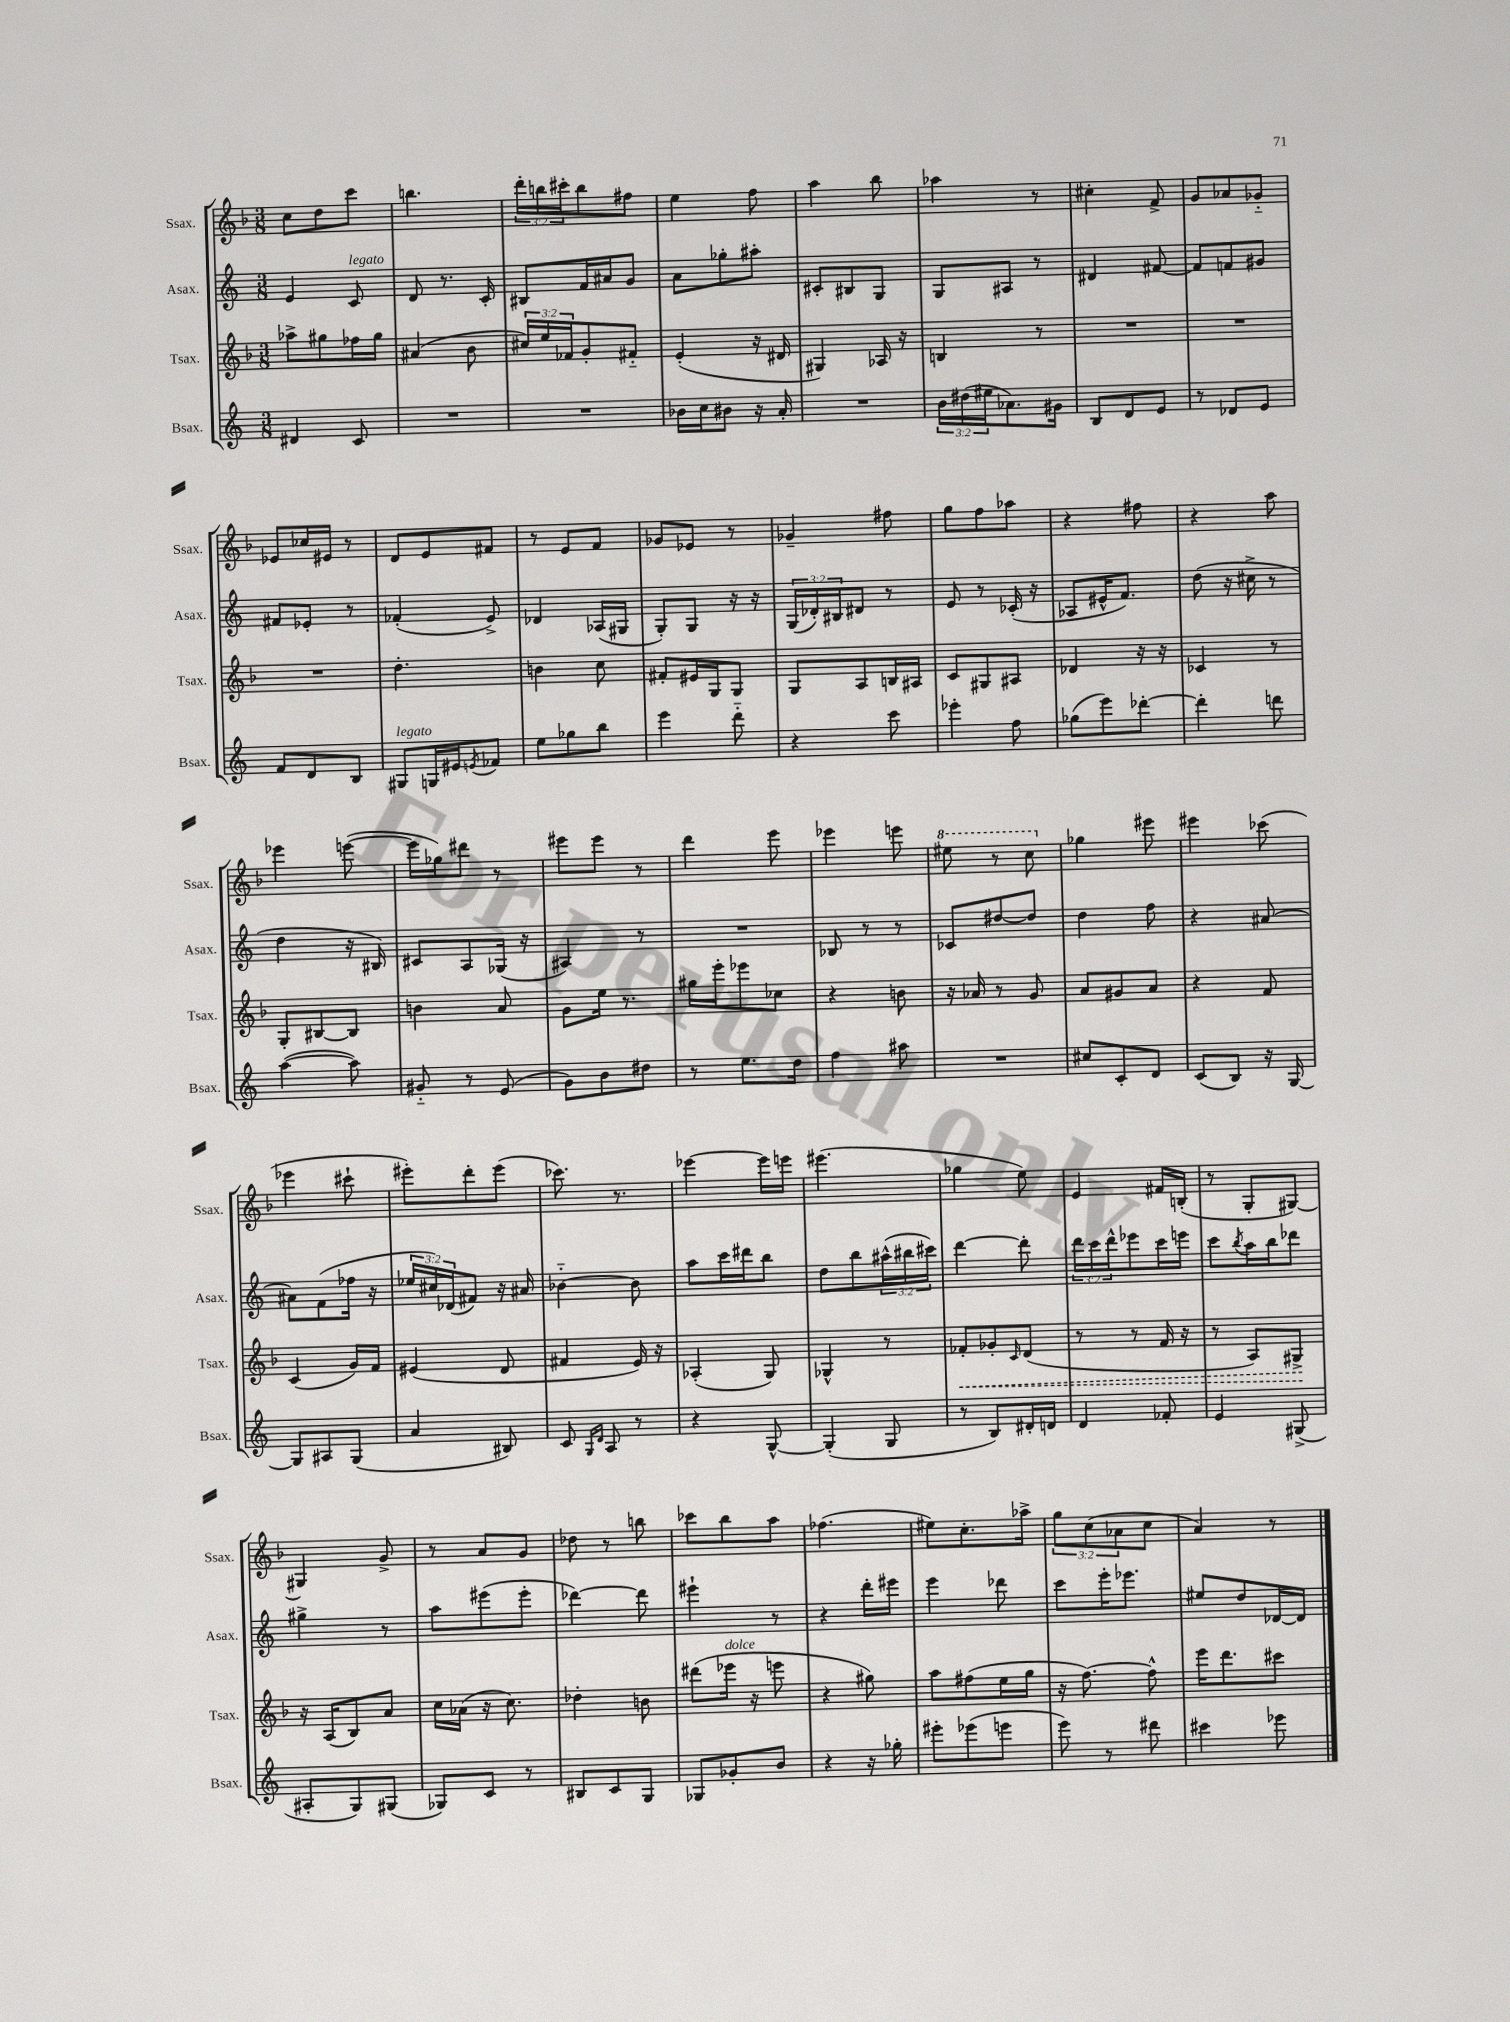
<<
\new StaffGroup <<
\new Staff = "s0" \with { instrumentName = "Ssax." shortInstrumentName = "Ssax." } {
    \clef treble \key f \major \numericTimeSignature \time 3/8 \override Staff.TupletNumber.text = #tuplet-number::calc-fraction-text
    c''8 d''8 c'''8 |
    b''4. |
    \tuplet 3/2 { d'''16-. b''16 cis'''16-. } b''8 fis''8 |
    e''4 f''8 |
    a''4 bes''8 |
    aes''4 r8 |
    cis''4-. f'8-> |
    g'8 aes'8 ges'8-_ |
    ees'8 ces''16 eis'16 r8 |
    d'8 e'8 fis'8 |
    r8 e'8 f'8 |
    ges'8 ees'8 r8 |
    ges'4-- fis''8 |
    g''8 f''8 aes''8 |
    r4 fis''8 |
    r4 a''8 |
    ees'''4 e'''8~( |
    e'''16 ges''16) dis'''8 r8 |
    eis'''8 eis'''8 r8 |
    d'''4 e'''8 |
    ees'''4 e'''8 |
    \ottava #1 eis'''8 r8 c'''8 \ottava #0 |
    ges''4 eis'''8 |
    eis'''4 ces'''8( |
    ees'''4 cis'''8-! |
    eis'''8-.) d'''8-. eis'''8( |
    ces'''8.) r8. |
    ees'''4~ ees'''16 e'''16 |
    eis'''4.( |
    ges''4 e''8) |
    e'4 fis'16 b16-.( |
    r8 g8-. gis8~) |
    gis4 g'8-> |
    r8 a'8 g'8 |
    des''8 r8 b''8 |
    ces'''8 bes''8 a''8 |
    fes''4.( |
    eis''8) c''8.-. aes''16-> |
    \tuplet 3/2 { g''8 c''8( aes'8 } c''8 |
    a'4) r8 \bar "|." |
}
\new Staff = "s1" \with { instrumentName = "Asax." shortInstrumentName = "Asax." } {
    \clef treble \key c \major \numericTimeSignature \time 3/8 \override Staff.TupletNumber.text = #tuplet-number::calc-fraction-text
    e'4 c'8^\markup { \italic "legato" } |
    d'8 r8. c'16-. |
    bis8 f'16 ais'16 g'8 |
    a'8 ges''8-. ais''8-. |
    cis'8-. bis8 g8 |
    g8 ais8 r8 |
    dis'4 fis'8~ |
    fis'8 f'8 gis'8 |
    fis'8 ees'8-. r8 |
    fes'4-.( e'8->) |
    des'4 aes16( gis16 |
    g8-.) g8 r16 r16 |
    \tuplet 3/2 { g16( des'16-.) bis16 } dis'8 r8 |
    e'8 r8 ces'16-.( r16 |
    aes8 eis'16-^ f'8.) |
    d''8( r16 cis''16-> r8 |
    d''4 r16 bis16) |
    cis'8 a8 ges16( r16 |
    ais4) r8 |
    R4. |
    bes8 r8 r8 |
    ces'8 dis''8~ dis''8 |
    d''4 f''8 |
    r4 ais'8~ |
    ais'8 f'8( fes''16 r16 |
    \tuplet 3/2 { ees''16 cis''16) des'16( } fis'8) r16 ais'16 |
    bes'4~-_ bes'8 |
    a''8 c'''16 dis'''16 b''8 |
    d''8 b''8 \tuplet 3/2 { ais''16-^( bis''16 cis'''16) } |
    d'''4~ d'''8-. |
    \tuplet 3/2 { d'''16 c'''16 d'''16-^ } ees'''8 c'''16 e'''16 |
    c'''8 \acciaccatura { b''8 } a''16 b''16 des'''8 |
    gis''4-> r8 |
    a''8 eis'''8( eis'''8-. |
    des'''4~) des'''8 |
    eis'''4-! r8 |
    r4 d'''16-. eis'''16 |
    e'''4 des'''8 |
    c'''8 e'''16-. ees'''8. |
    eis''8 d''8 des'16~ des'16 \bar "|." |
}
\new Staff = "s2" \with { instrumentName = "Tsax." shortInstrumentName = "Tsax." } {
    \clef treble \key f \major \numericTimeSignature \time 3/8 \override Staff.TupletNumber.text = #tuplet-number::calc-fraction-text
    aes''8-> gis''8 fes''16 gis''16 |
    ais'4( bes'8 |
    \tuplet 3/2 { cis''16) e''16 fes'16 } g'8-. fis'8-_ |
    e'4-.( r16 dis'16 |
    gis4) aes16 r16 |
    b4 r8 |
    R4. |
    R4. |
    R4. |
    d''4.-. |
    b'4 c''8 |
    fis'8-. eis'16 g16 g8 |
    g8 a8 b16 ais16 |
    c'8 gis8 ais8 |
    des'4 r16 r16 |
    ces'4 r8 |
    g8-. bis8~ bis8 |
    b'4 a'8 |
    g'8 e''16 r8. |
    gis''16 e'''16-. ees'''8 ces''8 |
    r4 b'8 |
    r16 aes'16 r8 g'8 |
    a'8 gis'8 a'8 |
    r4 f'8 |
    c'4( g'16) f'16 |
    eis'4( d'8 |
    fis'4 e'16) r16 |
    aes4-.( g8) |
    ges4-^ r8 |
    \once \override Hairpin.style = #'dashed-line fes'8-.\< ges'8-. \grace { c'16 } d'8( |
    r8 r8 f'16 r16 |
    r8 a8) gis8->\! |
    r16 a16( bes8) a'8 |
    c''16 aes'16( r16 c''8.) |
    des''4-. b'8 |
    dis'''8( ees'''16^\markup { \italic "dolce" } r16 e'''8 |
    r4 gis''8) |
    a''8 fis''8( e''16 g''16 |
    r16 f''8.~) f''8-^ |
    e'''16 d'''8. cis'''8 \bar "|." |
}
\new Staff = "s3" \with { instrumentName = "Bsax." shortInstrumentName = "Bsax." } {
    \clef treble \key c \major \numericTimeSignature \time 3/8 \override Staff.TupletNumber.text = #tuplet-number::calc-fraction-text
    dis'4 c'8 |
    R4. |
    R4. |
    bes'16 c''16 bis'8 r16 a'16-. |
    R4. |
    \tuplet 3/2 { b'16 dis''16( eis''16 } aes'8.) gis'16 |
    b8 d'8 e'8 |
    r8 des'8 e'8 |
    f'8 d'8 b8 |
    gis8^\markup { \italic "legato" } g16 eis'16 \acciaccatura { e'8 } fes'8 |
    e''8 ges''8 b''8 |
    e'''4 d'''8-_ |
    r4 c'''8 |
    ees'''4-. f''8 |
    ges''8( e'''8) des'''8~-. |
    des'''4-. d'''8 |
    a''4~( a''8) |
    gis'8-_ r8 e'8( |
    g'8) b'8 dis''8 |
    r8 e''8. d''16 |
    f''4 ais''8 |
    R4. |
    cis''8 c'8-. d'8 |
    c'8( b8) r16 g16~ |
    g8 ais8 g8( |
    a'4 bis8) |
    c'8 \grace { g16 d'16 } a8 r8 |
    r4 g8~-^ |
    g4-.( g8 |
    r8 b8) dis'16-. d'16 |
    d'4 fes'8-. |
    e'4 gis8->( |
    ais8-. g8) gis8( |
    ges8) c'8 r8 |
    bis8 c'8 g8 |
    ges8 ges'8-. b'8 |
    r4 r16 ges''16-. |
    eis'''8-. ees'''8( e'''8 |
    e'''8) r8 dis'''8 |
    cis'''4 ees'''8 \bar "|." |
}
>>
>>
\layout { \context { \Score \remove "Bar_number_engraver" } }
